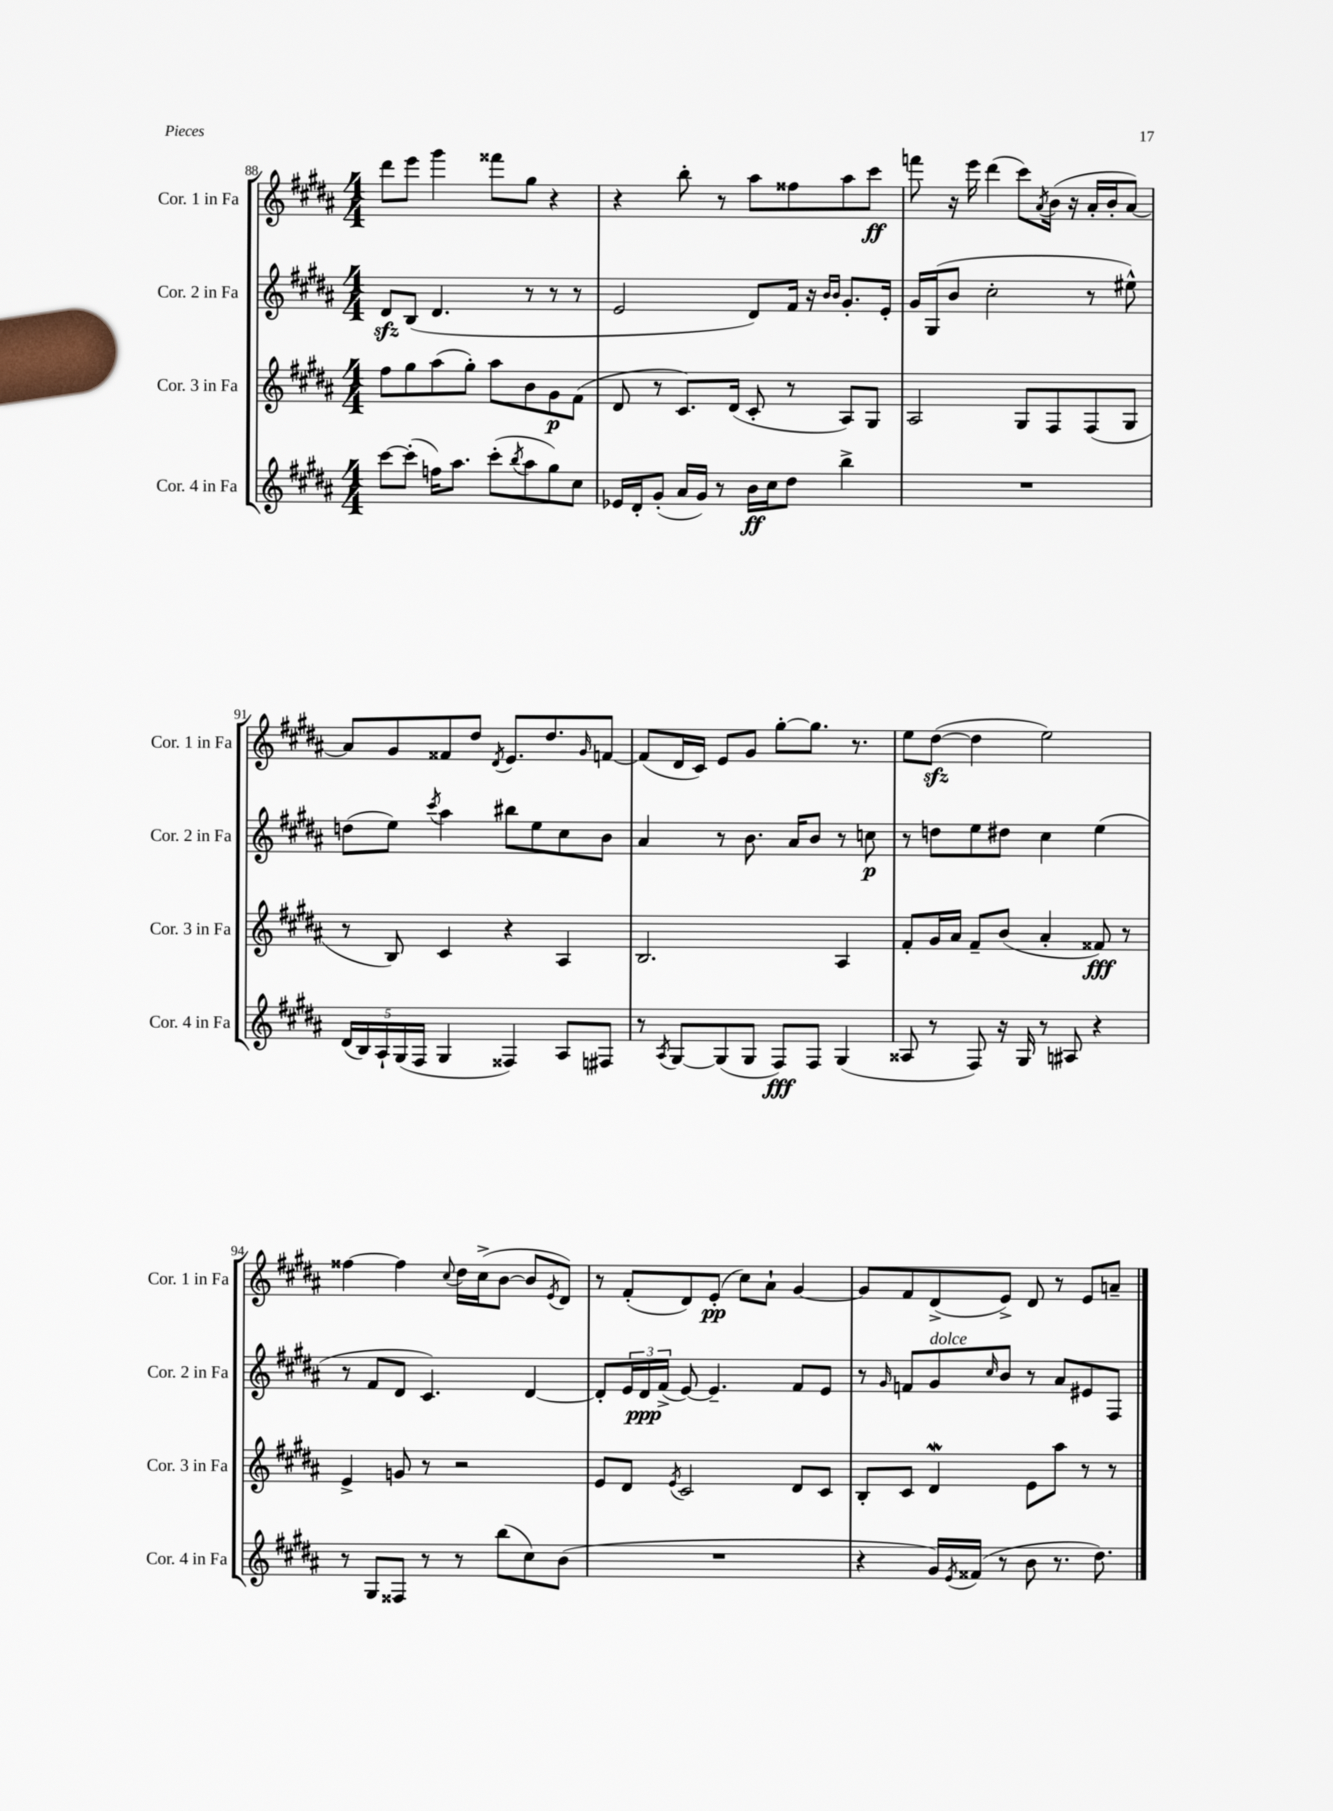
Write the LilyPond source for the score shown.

<<
\new StaffGroup <<
\new Staff = "s0" \with { instrumentName = "Cor. 1 in Fa" shortInstrumentName = "Cor. 1 in Fa" } {
    \clef treble \key b \major \numericTimeSignature \time 4/4
    dis'''8 e'''8 gis'''4 fisis'''8 gis''8 r4 |
    r4 b''8-. r8 ais''8 fisis''8 ais''8 cis'''8\ff |
    f'''8 r16 e'''16 dis'''4( cis'''8) \acciaccatura { ais'8 } b'16( r16 ais'16-. b'16-. ais'8~) |
    ais'8 gis'8 fisis'8 dis''8 \acciaccatura { dis'8 } e'8. dis''8. \grace { gis'16 } f'8~ |
    f'8( dis'16 cis'16) e'8 gis'8 gis''8~-. gis''8. r8. |
    e''8 dis''8~\sfz( dis''4 e''2) |
    fisis''4~ fisis''4 \appoggiatura { cis''8 } dis''16 cis''16->( b'8~ b'8 \acciaccatura { e'8 } dis'8) |
    r8 fis'8-.( dis'8) e'8-.\pp( cis''8) ais'8-! gis'4~ |
    gis'8 fis'8 dis'8->( e'8->) dis'8 r8 e'8 a'8-- \bar "|." |
}
\new Staff = "s1" \with { instrumentName = "Cor. 2 in Fa" shortInstrumentName = "Cor. 2 in Fa" } {
    \clef treble \key b \major \numericTimeSignature \time 4/4
    dis'8\sfz b8( dis'4. r8 r8 r8 |
    e'2 dis'8) fis'16 r16 \grace { b'16 b'16 } gis'8.-. e'16-. |
    gis'16 gis16( b'8 cis''2-. r8 eis''8-^) |
    d''8( e''8) \acciaccatura { cis'''8 } ais''4 bis''8 e''8 cis''8 b'8 |
    ais'4 r8 b'8. ais'16 b'8 r8 c''8\p |
    r8 d''8 e''8 dis''8 cis''4 e''4( |
    r8 fis'8 dis'8 cis'4.) dis'4~ |
    dis'8-. \tuplet 3/2 { e'16 dis'16\ppp fis'16->( } e'8~) e'4.-- fis'8 e'8 |
    r8 \grace { gis'16 } f'8 gis'8^\markup { \italic "dolce" } \grace { cis''16 } b'8 r8 ais'8 eis'8 fis8 \bar "|." |
}
\new Staff = "s2" \with { instrumentName = "Cor. 3 in Fa" shortInstrumentName = "Cor. 3 in Fa" } {
    \clef treble \key b \major \numericTimeSignature \time 4/4
    fis''8 gis''8 ais''8( gis''8-.) ais''8 b'8 gis'8\p fis'8( |
    dis'8 r8 cis'8.) dis'16( cis'8-. r8 ais8) gis8 |
    ais2 gis8 fis8 fis8( gis8 |
    r8 b8) cis'4 r4 ais4 |
    b2. ais4 |
    fis'8-. gis'16 ais'16 fis'8-- b'8( ais'4-. fisis'8\fff) r8 |
    e'4-> g'8 r8 r2 |
    e'8 dis'8 \acciaccatura { e'8 } cis'2 dis'8 cis'8 |
    b8-. cis'8 dis'4\mordent e'8 ais''8 r8 r8 \bar "|." |
}
\new Staff = "s3" \with { instrumentName = "Cor. 4 in Fa" shortInstrumentName = "Cor. 4 in Fa" } {
    \clef treble \key b \major \numericTimeSignature \time 4/4
    cis'''8~ cis'''8-.( f''16) ais''8. cis'''8-.( \acciaccatura { b''8 } ais''8 gis''8) cis''8 |
    ees'16 dis'16-. gis'8-.( ais'16 gis'16) r8 b'16\ff cis''16 dis''8 b''4-> |
    R1 |
    \tuplet 5/4 { dis'16( b16) ais16-! gis16( fis16 } gis4 fisis4) ais8 fis8 |
    r8 \acciaccatura { ais8 } gis8~ gis8( gis8 fis8\fff) fis8 gis4( |
    aisis8 r8 fis8) r16 gis16 r8 ais8 r4 |
    r8 gis8 fisis8 r8 r8 b''8( cis''8) b'8( |
    R1 |
    r4 gis'16) \acciaccatura { e'8 } fisis'16( r8 b'8 r8. dis''8.) \bar "|." |
}
>>
>>
\layout { \context { \Score currentBarNumber = #88 } }
